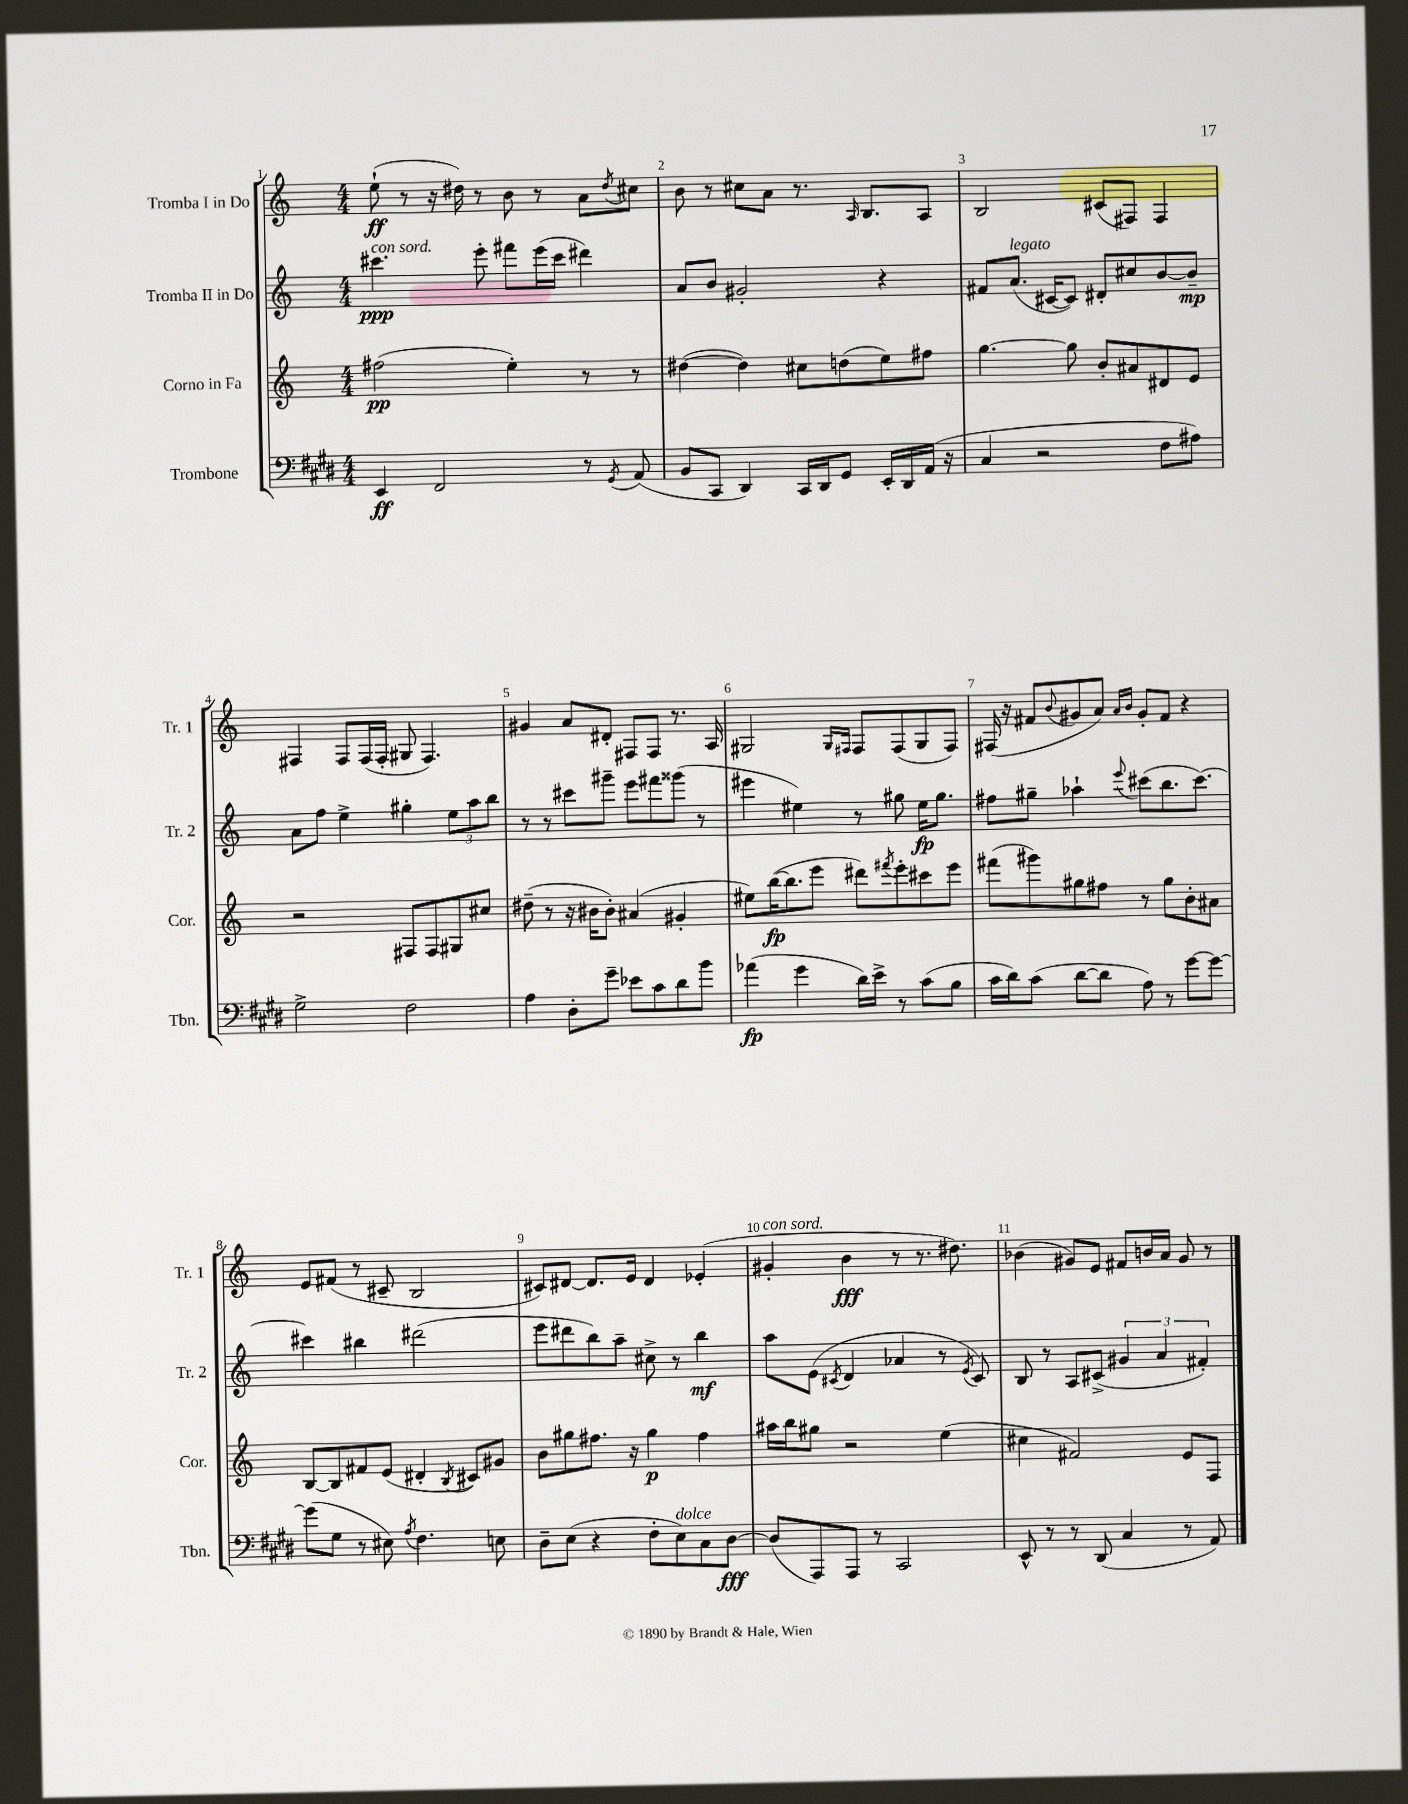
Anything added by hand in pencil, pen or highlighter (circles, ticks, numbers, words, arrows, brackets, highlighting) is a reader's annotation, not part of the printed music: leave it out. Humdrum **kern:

**kern	**kern	**kern	**kern
*staff4	*staff3	*staff2	*staff1
*clefF4	*clefG2	*clefG2	*clefG2
*k[f#c#g#d#]	*k[]	*k[]	*k[]
*M4/4	*M4/4	*M4/4	*M4/4
4EE/	(2ff#\	4.ccc#\	(8ee`\
.	.	.	8r
2FF#/	.	.	16r
.	.	.	16dd#\)
.	.	8eee'\	8r
.	4ee'\)	8fff#\L	8b\
.	.	(16eee\L	8r
.	.	16ccc#\JJ	.
8r	8r	4ddd#\)	8a\L
8qGG#/	.	.	8qdd#/
(8AA/	8r	.	8cc#\J
=	=	=	=
8BB/L	([4dd#\	8a/L	8b\
8CC#/J	.	8b/J	8r
4DD#/)	4dd#\])	2g#'/	8cc#\L
.	.	.	8a\J
16CC#/LL	8cc#\L	.	8.r
16DD#/J	.	.	.
8GG#/J	(8dd\	.	.
.	.	.	16qqA/
.	.	.	8.B/L
16EE'/LL	8ee\)	4r	.
16DD#/	.	.	.
(16AA/JJ	8ff#\J	.	8A/J
16r	.	.	.
=	=	=	=
4C#/	[4.gg\	8f#/L	2B/
.	.	(8.a/J	.
2r	.	.	.
.	.	[16c#/LK	.
.	8gg\]	8c#/]J)	.
.	8b'/L	8d#'/L	(8c#/L
.	8a#/	8cc#/	8F#/J)
8F#\L	8d#/	[8b/	4F#/
8A#\J)	8e/J	8b~/]J	.
=	=	=	=
2G#^\	2r	8a\L	4F#/
.	.	8ff\J	.
.	.	4ee^\	8F#/L
.	.	.	(16F#/L
.	.	.	16F#'/JJ
2F#\	8F#/L	4gg#'\	8G#/
.	8F#/	.	4.F#/)
.	8G#/	12ee\L	.
.	.	12aa\	.
.	8cc#/J	.	.
.	.	12bb\J	.
=	=	=	=
4A\	(8dd#~\	8r	4g#/
.	8r	8r	.
8D#'\L	16r	8ccc#\L	8a/L
.	16b#\LK	.	.
8g#~\J	8b#'\J)	8ggg#~\J	8d#'/J
8e-\L	(4a#/	8eee\L	8F#/L
8c#\	.	8fff#\	8F#/J
8d#\	4g#'/	(8ggg##\J	8.r
8b\J	.	8r	.
.	.	.	16A/
=	=	=	=
(4a-\	8ee#\L)	4eee#\	2G#/
.	([16bb\K	.	.
.	8.bb\]	.	.
4g#\	.	4ee#\)	.
.	8eee\J	.	.
.	.	.	16qqG#/LL
.	.	.	16qqF#/JJ
16d#\LL)	8ddd#\L)	8r	8F#/L
16e^\JJ	.	.	.
.	8qfff#/	.	.
8r	8eee'\	8gg#\	(8F#/
(8c#\L	8ccc#\	16ee#\LK	8G#/
.	.	8.gg#\J	.
8B\J	8eee\J	.	8F#/J)
=	=	=	=
16c#\LL	(8fff#\L	8ff#\L	(16F#/
16d#\J)	.	.	16r
(8c#\J	8ggg#\)	8gg#~\J	8f#/L
.	.	.	8qqb/
[8d#\L	8gg#\	4aa-`\	8g#/
8d#\]J	8ff#\J	.	8a/J)
.	.	.	16qqa/LL
.	.	8qqeee/	16qqb/JJ
8A\)	8r	(8ccc#\L	8g#'/L
8r	8gg#\L	8.bb\	8f#/J
[8g#\L	8b'\	.	4r
.	.	[8.ccc#\J)	.
8g#\_J	8a#\J	.	.
=	=	=	=
(8g#\]L	[8B/L	4ccc#\]	8e/L
8G#\J	8B/]	.	(8f#/J
8r	8f#/	4bb#\	8r
8E#\)	(8e/J	.	8c#~/
8qA/	.	.	.
4.F#\	4d#'/	(2ddd#\	2B/
.	8qB/	.	.
.	8c#/L)	.	.
8E\	8g#/J	.	.
=	=	=	=
8D#~\L	8b\L	8eee\L	8c#/L)
(8E\J	8gg#\	8ddd#\	[8d#/J
4r	8.ff#\J	8bb\)	8.d#/]L
.	.	8aa~\J	.
.	16r	.	16e/Jk
8F#'\L	4gg#\	8cc#^\	4d#/
8E\)	.	8r	.
8C#\	4ff#\	4bb\	(4e-'/
[8D#\J	.	.	.
=	=	=	=
(8D#/]L	16aa#\LL	8aa\L	4g#'/
.	16bb\J	.	.
8AAA/)	8gg#\J	(8e\J	.
.	.	8qc#/	.
8AAA/J	2r	4d/	4b\
8r	.	.	.
2CC#/	.	4a-/	8r
.	.	.	8.r
.	(4ee\	8r	.
.	.	.	8.dd#\)
.	.	8qe/	.
.	.	8c#/)	.
=	=	=	=
8EE^^/	4cc#\	8B/	(4b-\
8r	.	8r	.
8r	2f#/)	8A/L	8g#/L)
(8DD#/	.	(8c#^/J	8e/J
4C#/	.	6g#/	8f#/L
.	.	.	16b/L
.	.	6a/	.
.	.	.	16a/JJ
8r	8e/L	.	8g#/
.	.	6f#'/)	.
8AA/)	8F/J	.	8r
==	==	==	==
*-	*-	*-	*-
